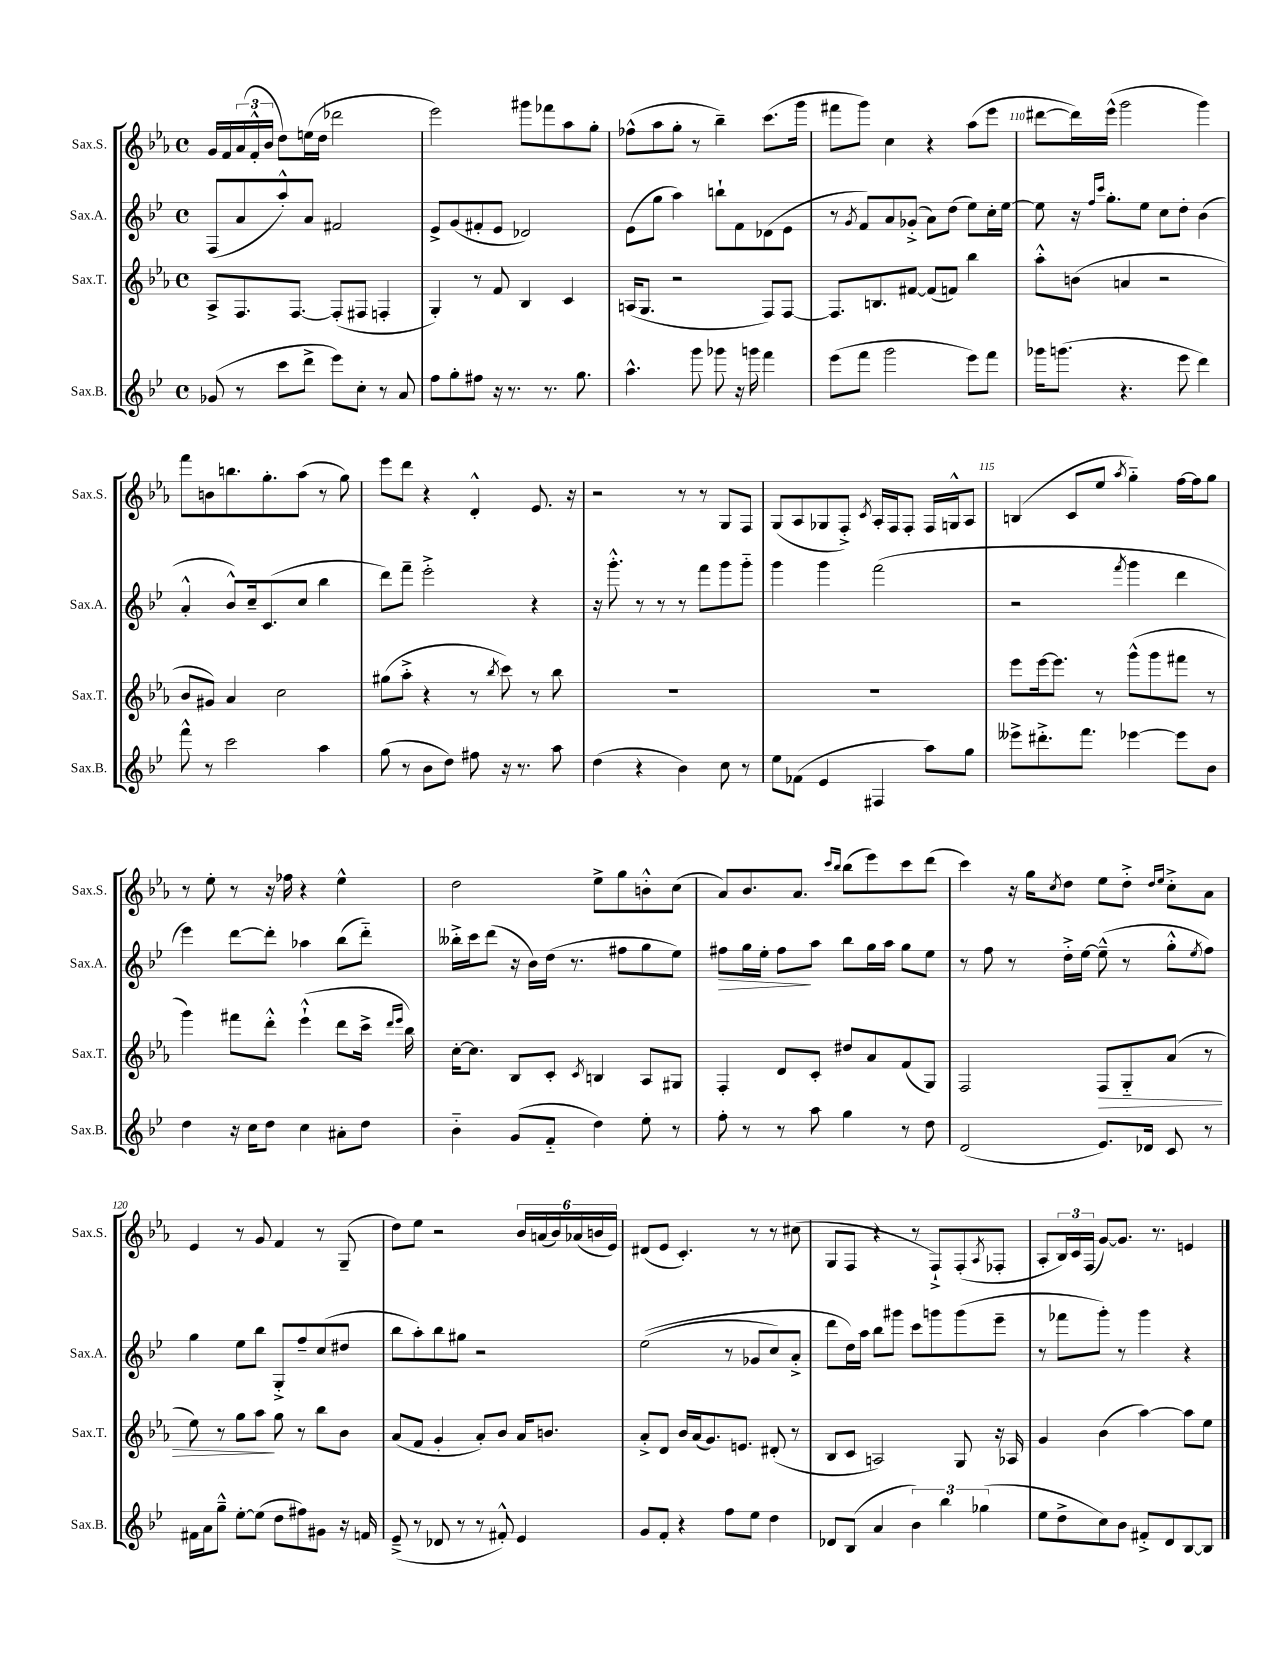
<<
\new StaffGroup <<
\new Staff = "s0" \with { instrumentName = "Sax.S." shortInstrumentName = "Sax.S." } {
    \clef treble \key ees \major \defaultTimeSignature \time 4/4
    g'16 f'16 \tuplet 3/2 { aes'16( f'16-.-^ bes'16 } d''8) e''16( d''16 des'''2 |
    ees'''2) gis'''8 fes'''8 aes''8 g''8-. |
    fes''8-^( aes''8 g''8-. r8 bes''4--) c'''8.( g'''16 |
    fis'''8 g'''8) c''4 r4 aes''8( ees'''8 |
    dis'''8~ dis'''16) ees'''16-^( g'''2 g'''4) |
    f'''8 b'8 b''8. g''8.-. aes''8( r8 g''8) |
    ees'''8 d'''8 r4 d'4-.-^ ees'8. r16 |
    r2 r8 r8 g8 f8 |
    g8( aes8 ges8 f8-.->) \acciaccatura { c'8 } aes16-. f16 f8-. f16 g16-^ aes8 |
    b4( c'8 ees''8 \acciaccatura { aes''8 } g''4-_) f''16~ f''16 g''8 |
    r8 ees''8-. r8 r16 fes''16 r4 ees''4-^ |
    d''2 ees''8-> g''8 b'8-.-^ c''8( |
    aes'8) bes'8. aes'8. \grace { c'''16 bes''16 } bes''8( ees'''8) c'''8 d'''8( |
    c'''4) r16 g''16 \acciaccatura { c''8 } d''8 ees''8 d''8-.-> \grace { d''16 ees''16 } c''8-.-> aes'8 |
    ees'4 r8 g'8 f'4 r8 g8--( |
    d''8) ees''8 r2 \tuplet 6/4 { bes'16 a'16( bes'16) aes'16( b'16 ees'16) } |
    dis'8( ees'8 c'4.-.) r8 r8 cis''8( |
    g8 f8 r4 r8 f8-!->) f8-.( \acciaccatura { aes8 } fes8-. |
    aes8-. \tuplet 3/2 { bes16) c'16 f16( } g'8~) g'8. r8. e'4 \bar "|." |
}
\new Staff = "s1" \with { instrumentName = "Sax.A." shortInstrumentName = "Sax.A." } {
    \clef treble \key bes \major \defaultTimeSignature \time 4/4
    f8( a'8 a''8-.-^) a'8 fis'2 |
    ees'8-> g'8( fis'8-. ees'8 des'2) |
    ees'8( g''8 a''4) b''8-! f'8 des'8( ees'8 |
    r8 \acciaccatura { g'8 } f'8) a'8 ges'8-.->( a'8) d''8( ees''8) c''16-. ees''16~ |
    ees''8 r16 \grace { f''16 c'''16 } g''8.-. ees''8 c''8 d''8-. bes'4( |
    a'4-.-^ bes'8-^) c''16-- c'8.( c''8 bes''4 |
    d'''8) f'''8-- ees'''2-.-> r4 |
    r16 g'''8.-.-^ r8 r8 r8 f'''8 g'''8 g'''8-_ |
    g'''4 g'''4 f'''2( |
    r2 \acciaccatura { f'''8 } g'''4 d'''4 |
    ees'''4) d'''8~ d'''8-. aes''4 bes''8( d'''8-_) |
    beses''16-.-> c'''16 d'''8( r16 bes'16) d''16( r8. fis''8 g''8 ees''8) |
    fis''8\> g''16 ees''16-. fis''8\! a''8 bes''8 g''16 a''16 g''8 ees''8 |
    r8 f''8 r8 d''16-.-> ees''16~ ees''8---^( r8 g''8-.-^ \acciaccatura { ees''8 } f''8) |
    g''4 ees''8 bes''8 g8-.-> f''8-- c''8( dis''8 |
    bes''8 a''8-.) bes''8 gis''8 r2 |
    ees''2(\( r8 ges'8 c''8) a'8-.-> |
    d'''8 d''16\) a''16 bes''8 gis'''8 c'''8 g'''8 g'''8( ees'''8-- |
    r8 fes'''8 g'''8-.) r8 g'''4 r4 \bar "|." |
}
\new Staff = "s2" \with { instrumentName = "Sax.T." shortInstrumentName = "Sax.T." } {
    \clef treble \key ees \major \defaultTimeSignature \time 4/4
    aes8-> f8. f8.~ f8-.( fis8 f4-. |
    g4-.) r8 f'8 bes4 c'4 |
    a16( g8. r2 f8) f8~ |
    f8. b8. fis'8~ fis'8( f'8) bes''4 |
    aes''8-.-^ b'8( a'4 r2 |
    bes'8 gis'8) aes'4 c''2 |
    gis''8( aes''8-.-> r4 r8 \acciaccatura { bes''8 } c'''8) r8 bes''8 |
    R1 |
    R1 |
    ees'''8 ees'''16~ ees'''8. r8 g'''8-^( g'''8 fis'''8 r8 |
    g'''4) fis'''8 d'''8-.-^ ees'''4-!-^( d'''8 c'''16-> \grace { d'''16 ees'''16 } bes''16) |
    c''16~-. c''8. bes8 c'8-. \acciaccatura { c'8 } b4 aes8 gis8 |
    f4-. d'8 c'8-. dis''8 aes'8 f'8( g8) |
    f2 f8\> g8-_ aes'8( r8 |
    ees''8) r8 g''8 aes''8\! g''8 r8 bes''8 bes'8 |
    aes'8( f'8 g'4-. aes'8-.) bes'8 aes'16 b'8. |
    aes'8-.-> d'8 bes'16 aes'16( g'8.) e'8. dis'8-.( r8 |
    bes8 c'8 a2) g8 r16 aes16 |
    g'4 bes'4( aes''4~) aes''8 ees''8 \bar "|." |
}
\new Staff = "s3" \with { instrumentName = "Sax.B." shortInstrumentName = "Sax.B." } {
    \clef treble \key bes \major \defaultTimeSignature \time 4/4
    ges'8( r8 c'''8 d'''8-> ees'''8) c''8-. r8 a'8 |
    f''8 g''8-. fis''8 r16 r8. r8. g''8. |
    a''4.-^ g'''8 ges'''8 r16 g'''16 f'''4 |
    ees'''8( f'''8 g'''2 ees'''8) f'''8 |
    ges'''16 g'''8.( r4. ees'''8 d'''4) |
    f'''8-^ r8 c'''2 a''4 |
    g''8( r8 bes'8 d''8) fis''8 r16 r8. a''8 |
    d''4( r4 bes'4) c''8 r8 |
    ees''8 fes'8( ees'4 fis4 a''8) g''8 |
    eeses'''8-> dis'''8.-.-> f'''8. ees'''4~ ees'''8 bes'8 |
    d''4 r16 c''16 d''8 c''4 ais'8-. d''8 |
    bes'4-_ g'8( f'8-_ d''4) ees''8-. r8 |
    f''8-. r8 r8 a''8 g''4 r8 d''8 |
    d'2( ees'8.) des'16 c'8 r8 |
    fis'16 a'16 g''8---^ ees''8~-. ees''8( d''8 fis''8) gis'8 r16 f'16 |
    ees'8--->( r8 des'8 r8 r8 fis'8-.-^) ees'4 |
    g'8 f'8-. r4 f''8 ees''8 d''4 |
    des'8 bes8( a'4 \tuplet 3/2 { bes'4) bes''4 ges''4( } |
    ees''8 d''8-> c''8) bes'8 fis'8-.-> d'8 bes8~ bes8 \bar "|." |
}
>>
>>
\layout { \context { \Score currentBarNumber = #106 \override BarNumber.break-visibility = ##(#f #t #t) barNumberVisibility = #(every-nth-bar-number-visible 5) } }
